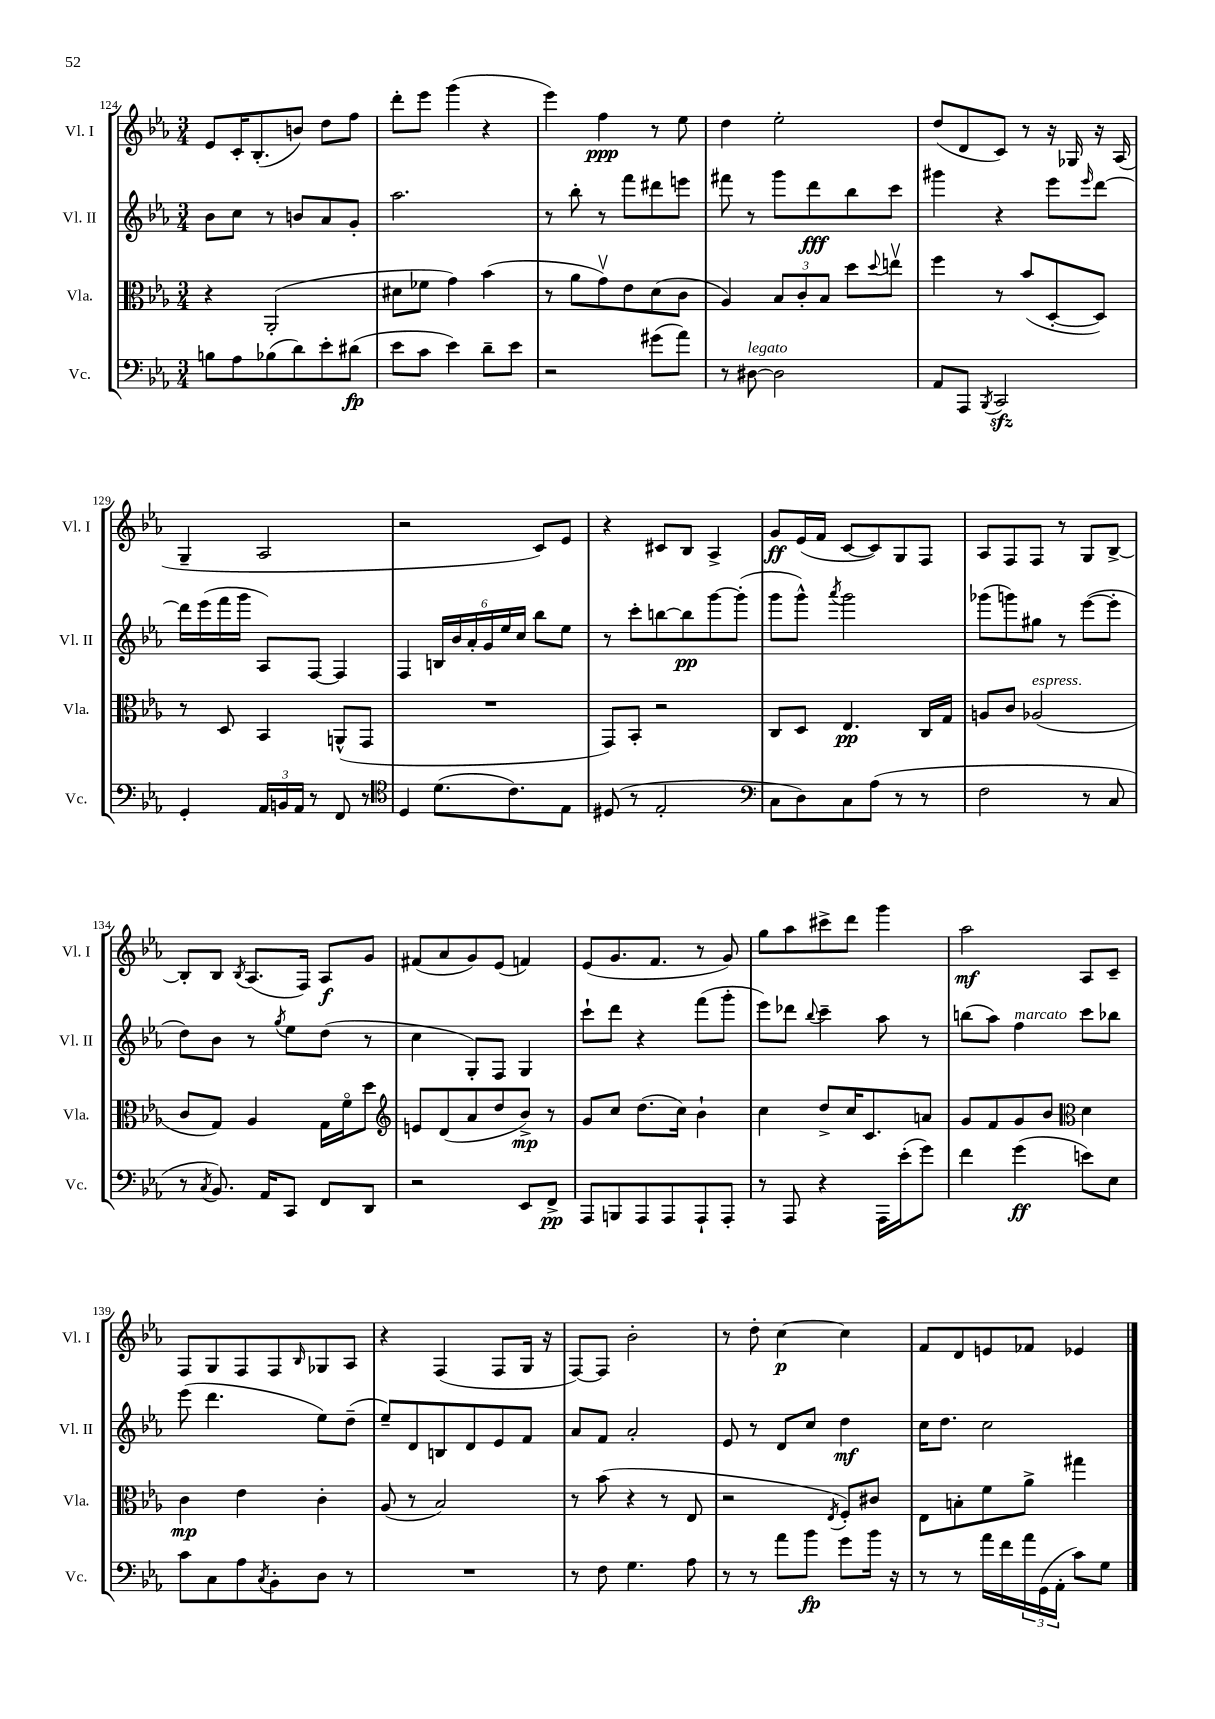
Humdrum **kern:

**kern	**kern	**kern	**kern
*staff4	*staff3	*staff2	*staff1
*clefF4	*clefC3	*clefG2	*clefG2
*k[b-e-a-]	*k[b-e-a-]	*k[b-e-a-]	*k[b-e-a-]
*M3/4	*M3/4	*M3/4	*M3/4
8B	4r	8b-	8e-
8A-	.	8cc	16c'
.	.	.	(8.B-'
(8B-	(2AA-'	8r	.
8d)	.	8b	8b)
8e-'	.	8a-	8dd
(8d#	.	8g'	8ff
=	=	=	=
8e-	8d#	2.aa-	8ddd'
8c	8f-	.	8eee-
4e-)	4g)	.	(4ggg
8d~	(4b-	.	4r
8e-	.	.	.
=	=	=	=
2r	8r	8r	4eee-)
.	8a-	8bb-'	.
.	8gv)	8r	4ff
.	8e-	8fff	.
(8g#	(8d	8ddd#	8r
8a-)	8c	8eee	8ee-
=	=	=	=
8r	4A-)	8fff#	4dd
[8D#	.	8r	.
2D#]	12B-	8ggg	2ee-'
.	12c'	.	.
.	.	8ddd	.
.	12B-	.	.
.	8dd	8bb-	.
.	8qqdd	.	.
.	8eev	8ccc	.
=	=	=	=
8AA-	4ff	4ggg#	(8dd
8AAA-	.	.	8d
8qBBB-	.	.	.
2CC	8r	4r	8c)
.	(8b-	.	8r
.	[8D'	8eee-	16r
.	.	.	16G-
.	.	16qqeee-	.
.	8D])	[8ddd	16r
.	.	.	(16A-
=	=	=	=
4GG'	8r	16ddd]	4G~
.	.	(16eee-	.
.	8D	16fff	.
.	.	16ggg	.
24AA-	4BB-	8A-)	2A-
24BB	.	.	.
24AA-	.	.	.
8r	.	[8F	.
8FF	(8AA^^	4F]	.
8r	8GG	.	.
=	=	=	=
*clefC4	*	*	*
4D	2.r	4F	2r
(8.d	.	24B	.
.	.	24b-	.
.	.	24a-'	.
.	.	24g	.
.	.	24ee-	.
8.c)	.	.	.
.	.	24cc	.
.	.	8bb-	8c)
8E-	.	8ee-	8e-
=	=	=	=
(8D#	8GG)	8r	4r
8r	8BB-'	8ccc'	.
2E-'	2r	[8bb	8c#
.	.	8bb]	8B-
.	.	[8ggg	4A-^
.	.	(8ggg']	.
=	=	=	=
*clefF4	*	*	*
8C	8C	8ggg	8g
8D)	8D	8ggg^^)	(16e-
.	.	.	16f
.	.	8qaaa-	.
8C	4.E-	2ggg	[8c
(8A-	.	.	8c])
8r	.	.	8G
8r	16C	.	8F
.	16G	.	.
=	=	=	=
2F	8A	(8ggg-	8A-
.	8c	8ggg)	8F
.	(2A-	8gg#	8F
.	.	8r	8r
8r	.	([8eee-	8G
8C	.	8eee-']	[8B-^
=	=	=	=
8r	8c	8dd)	8B-']
8qC	.	.	.
8.BB-)	8G)	8b-	8B-
.	.	.	8qB-
.	4A-	8r	(8.A-
16AA-	.	.	.
.	.	8qgg	.
8CC	.	8ee-	.
.	.	.	16F)
8FF	16G	(8dd	8A-
.	16fo	.	.
8DD	8dd	8r	8g
=	=	=	=
*	*clefG2	*	*
2r	8e	4cc	(8f#
.	(8d	.	8a-
.	8a-	8G')	8g)
.	8dd	8F	(8e-
8EE-	8b-^)	4G	4f)
8FF^	8r	.	.
=	=	=	=
8AAA-	8g	8ccc`	(8e-
8BBB	8cc	8ddd	8.g
8AAA-	(8.dd	4r	.
.	.	.	8.f
8AAA-	.	.	.
.	16cc)	.	.
8AAA-`	4b-`	(8fff	8r
8AAA-'	.	8ggg'	8g)
=	=	=	=
8r	4cc	8eee-)	8gg
8AAA-	.	8ddd-	8aa-
.	.	8qqbb-	.
4r	8dd^	4ccc~	8ccc#^
.	16cc	.	8ddd
.	8.c	.	.
16AAA-	.	8aa-	4ggg
(16e-'	.	.	.
8g)	8a	8r	.
=	=	=	=
4f	8g	(8bb	2aa-
.	8f	8aa-)	.
(4g	8g	4ff	.
.	8b-	.	.
*	*clefC3	*	*
8e)	4d	8ccc	8A-
8E-	.	8bb-	8c~
=	=	=	=
8c	4c	(8eee-	8F
8C	.	4.ddd	8G
8A-	4e-	.	8F
8qC	.	.	.
8BB-'	.	.	8F
.	.	.	16qqB-
8D	4c'	8ee-)	8G-
8r	.	(8dd~	8A-
=	=	=	=
2.r	(8A-	8ee-~)	4r
.	8r	8d	.
.	2B-)	8B	(4F
.	.	8d	.
.	.	8e-	8F
.	.	8f	16G
.	.	.	16r
=	=	=	=
8r	8r	8a-	[8F)
8F	(8b-	8f	8F]
4.G	4r	2a-'	2b-'
.	8r	.	.
8A-	8E-	.	.
=	=	=	=
8r	2r	8e-	8r
8r	.	8r	8dd'
8a-	.	8d	[4cc
8b-	.	8cc	.
.	8qE-	.	.
8g	8F')	4dd	4cc]
16b-	8c#	.	.
16r	.	.	.
=	=	=	=
8r	8E-	16cc	8f
.	.	8.dd	.
8r	8B'	.	8d
16a-	8f	2cc	8e
16f	.	.	.
24a-	8a-^	.	8f-
(24GG	.	.	.
24AA-'	.	.	.
8c)	4gg#	.	4e-
8G	.	.	.
==	==	==	==
*-	*-	*-	*-
